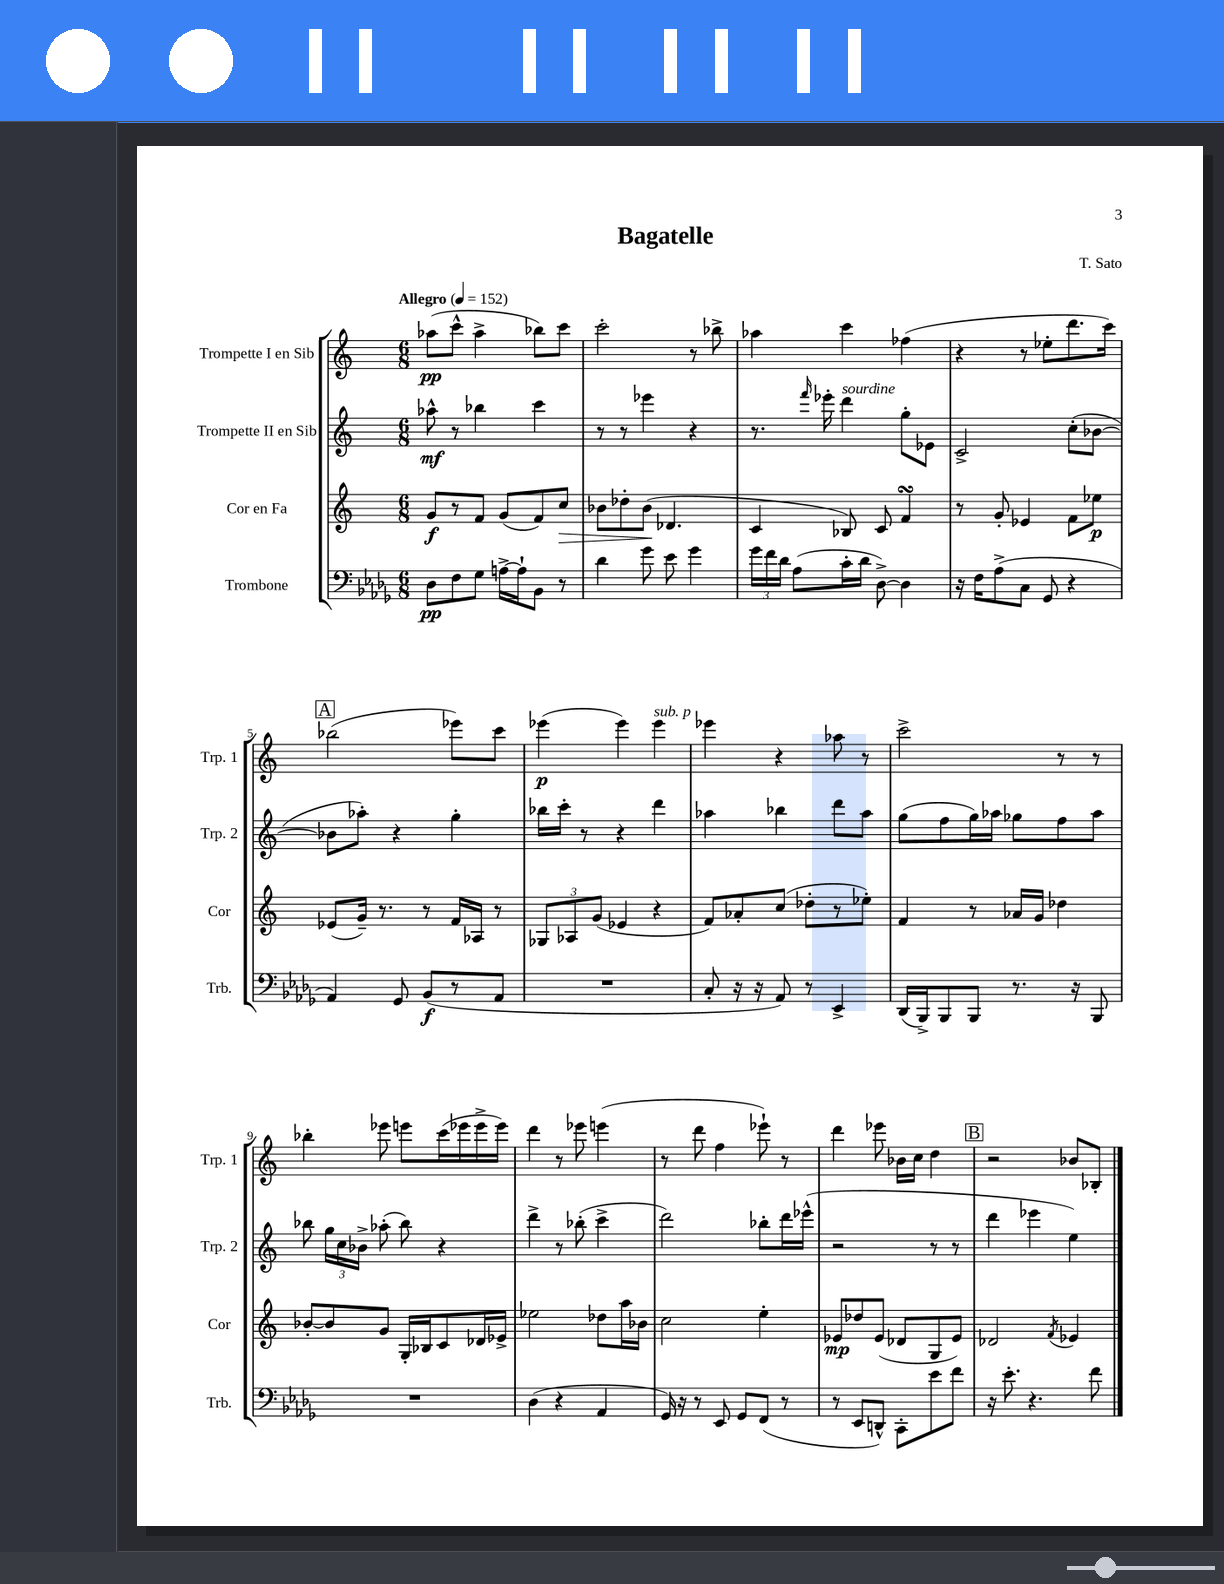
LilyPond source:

\header { title = "Bagatelle" composer = "T. Sato" }
<<
\new StaffGroup <<
\new Staff = "s0" \with { instrumentName = "Trompette I en Sib" shortInstrumentName = "Trp. 1" } {
    \clef treble \key c \major \numericTimeSignature \time 6/8 \tempo "Allegro" 4 = 152
    \autoBeamOff aes''8[\pp( c'''8]-^ aes''4-> bes''8[) c'''8] |
    c'''2-. r8 bes''8-> |
    aes''4 c'''4 fes''4( |
    r4 r8 ees''8[-. d'''8. c'''16]) |
    \mark \markup { \box "A" } bes''2( ees'''8[) c'''8] |
    ees'''4\p( ees'''4) ees'''4^\markup { \italic "sub. p" } |
    ees'''4 r4 aes''8 r8 |
    c'''2-> r8 r8 |
    bes''4-. ees'''8 e'''8[ c'''16( ees'''16 ees'''16-> ees'''16]) |
    d'''4 r8 ees'''8 e'''4( |
    r8 d'''8 f''4 ees'''8-!) r8 |
    d'''4 ees'''8 bes'16[ c''16] d''4 |
    \mark \markup { \box "B" } r2 bes'8[ bes8]-. \bar "|." |
}
\new Staff = "s1" \with { instrumentName = "Trompette II en Sib" shortInstrumentName = "Trp. 2" } {
    \clef treble \key c \major \numericTimeSignature \time 6/8
    \autoBeamOff aes''8-^\mf r8 bes''4 c'''4 |
    r8 r8 ees'''4 r4 |
    r8. \grace { f'''16 } ees'''16-. d'''4^\markup { \italic "sourdine" } g''8[-. ees'8] |
    c'2-> c''8[-.( bes'8]~ |
    \mark \markup { \box "A" } bes'8[ aes''8]-.) r4 g''4-. |
    bes''16[ c'''16]-. r8 r4 d'''4 |
    aes''4 bes''4 d'''8[ aes''8] |
    g''8[( f''8 g''16) aes''16] ges''8[ f''8 aes''8] |
    bes''8 \tuplet 3/2 { g''16[ c''16 bes'16]-> } aes''8-.( bes''8) r4 |
    d'''4-> r8 bes''8-.( c'''4-> |
    d'''2) bes''8[-. d'''16 ees'''16]-^( |
    r2 r8 r8 |
    \mark \markup { \box "B" } d'''4 ees'''4 e''4) \bar "|." |
}
\new Staff = "s2" \with { instrumentName = "Cor en Fa" shortInstrumentName = "Cor" } {
    \clef treble \key c \major \numericTimeSignature \time 6/8
    \autoBeamOff g'8[\f r8 f'8] g'8[( f'8) c''8]\> |
    bes'8[ des''8-. bes'8]\!( des'4. |
    c'4 bes8) c'8 f'4\turn |
    r8 g'8-. ees'4 f'8[ ees''8]\p |
    \mark \markup { \box "A" } ees'8[( g'16]--) r8. r8 f'16[ aes16] r8 |
    \tuplet 3/2 { ges8[ aes8 g'8]( } ees'4 r4 |
    f'8[) aes'8-. c''8]( des''8[-. r8 ees''8]-.) |
    f'4 r8 aes'16[ g'16] des''4 |
    bes'8[~-. bes'8 g'8] g16[-. bes16 c'8 des'16 ees'16]-> |
    ees''2 des''8[ a''16 bes'16] |
    c''2 e''4-. |
    ees'8[\mp des''8 ees'8]( des'8[ g8 ees'8]) |
    \mark \markup { \box "B" } des'2 \acciaccatura { f'8 } ees'4 \bar "|." |
}
\new Staff = "s3" \with { instrumentName = "Trombone" shortInstrumentName = "Trb." } {
    \clef bass \key des \major \numericTimeSignature \time 6/8
    \autoBeamOff des8[\pp f8 ges8] a16[~-> a16-! bes,8] r8 |
    des'4 ges'8 ees'8 ges'4 |
    \tuplet 3/2 { ges'16[ f'16 des'16] } aes8[( c'16-. des'16] des8~->) des4 |
    r16 f16[ aes8->( c8] ges,8 r4 |
    \mark \markup { \box "A" } aes,4) ges,8 bes,8[\f( r8 aes,8] |
    R2. |
    c8-. r16 r16 aes,8) r8 ees,4-> |
    des,16[( bes,,16->) bes,,8 bes,,8] r8. r16 bes,,8 |
    R2. |
    des4( r4 aes,4 |
    ges,16) r16 r8 ees,8 ges,8[ f,8]( r8 |
    r8 ees,8[ d,8]-^) c,8[-. ees'8 f'8] |
    \mark \markup { \box "B" } r16 ees'8.-. r4. f'8 \bar "|." |
}
>>
>>
